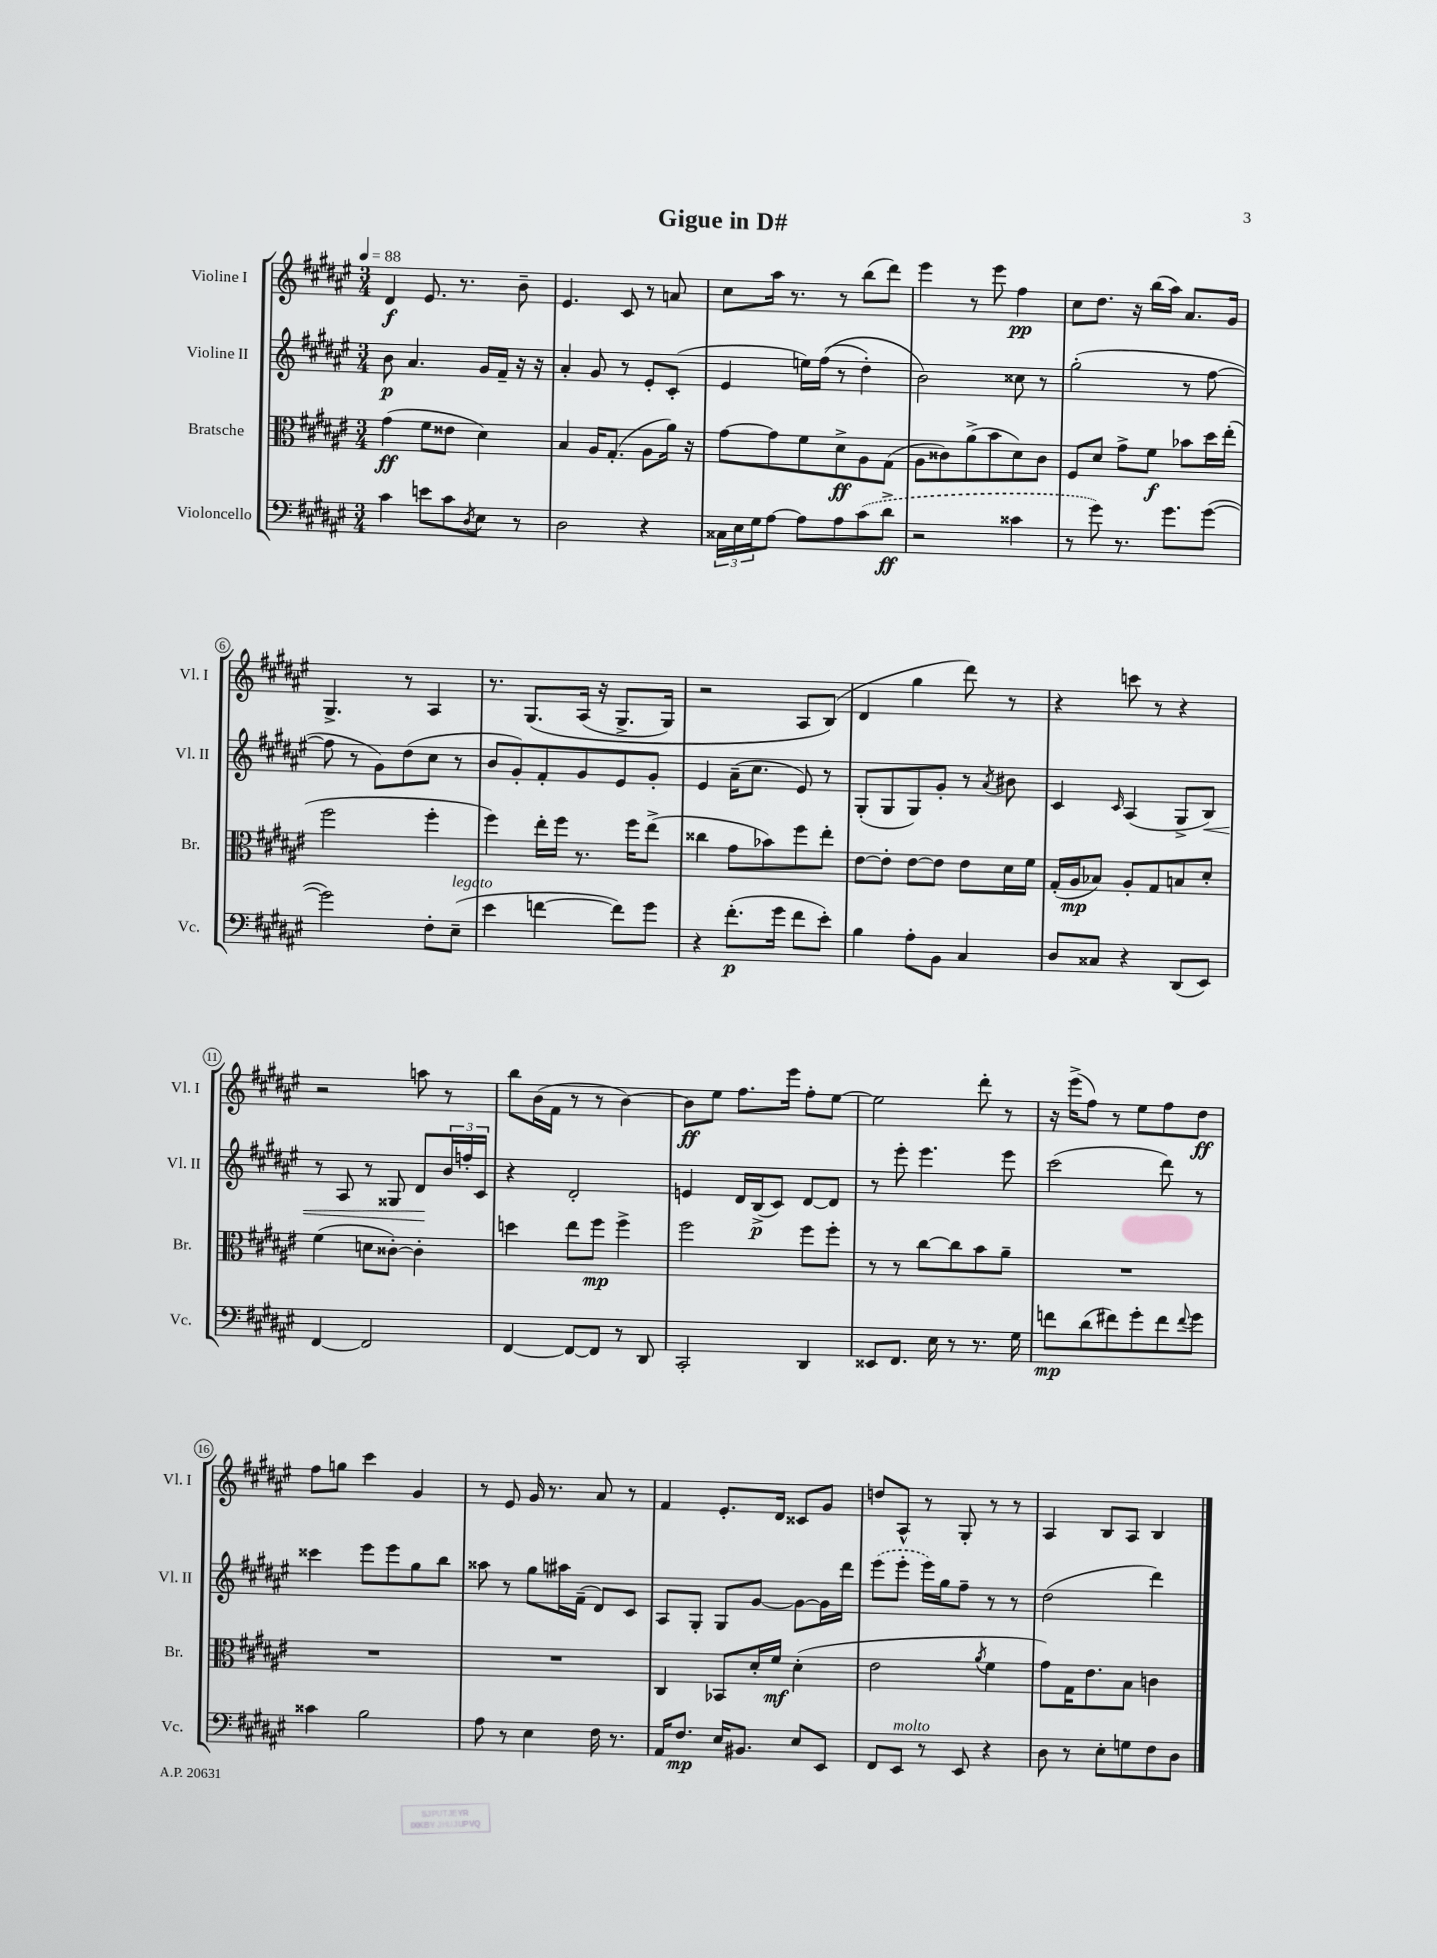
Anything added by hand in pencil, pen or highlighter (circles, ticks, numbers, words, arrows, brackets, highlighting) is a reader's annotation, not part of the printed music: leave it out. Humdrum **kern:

**kern	**kern	**kern	**kern
*staff4	*staff3	*staff2	*staff1
*clefF4	*clefC3	*clefG2	*clefG2
*k[f#c#g#d#a#e#]	*k[f#c#g#d#a#e#]	*k[f#c#g#d#a#e#]	*k[f#c#g#d#a#e#]
*M3/4	*M3/4	*M3/4	*M3/4
*MM88	*MM88	*MM88	*MM88
4c#	(4g#	8b	4d#
.	.	4.a#	.
8e	8f#	.	8.e#
8c#	8e##	.	.
.	.	.	8.r
8qD#	.	.	.
8E#	4d#)	16g#	.
.	.	16f#~	.
8r	.	16r	8b~
.	.	16r	.
=	=	=	=
2D#	4B	4a#'	4.e#
.	16A#	8g#	.
.	(8.G#'	.	.
.	.	8r	8c#
4r	8A#	8e#'	8r
.	16a#)	(8c#'	8a
.	16r	.	.
=	=	=	=
24C##	[8g#	4e#	8cc#
24E#	.	.	.
24G#	.	.	.
[8A#	8g#]	.	16aa#
.	.	.	8.r
8A#]	8f#	16ee)	.
.	.	&((16ff#	.
8A#	8d#^	8r	8r
(8c#	8A#	4dd#')	(8bb
8d#^	(8G#	.	8ddd#)
=	=	=	=
2r	8A#	2b&)	4eee#
.	8c##)	.	.
.	(8a#^	.	8r
.	8b	.	8eee#
4c##	8d#)	8cc##	4ff#
.	8c##	8r	.
=	=	=	=
8r	8F#	(2gg#'	8cc#
8g#)	8d#	.	8.dd#
8.r	8g#^	.	.
.	.	.	16r
.	8f#	.	(16bb
8.g#	.	.	16aa#)
.	8b-	8r	8.a#
([8g#	16dd#	[8ff#	.
.	(16ee#'	.	16g#
=	=	=	=
2g#])	2ff#	8ff#]	4.G#^
.	.	8r	.
.	.	8g#)	.
.	.	(8dd#	8r
8F#'	4ff#'	8cc#	4A#
(8E#~	.	8r	.
=	=	=	=
4e#	4ff#)	8b	8.r
.	.	8g#')	.
.	.	.	&(8.G#
[4f	16ee#'	8f#'	.
.	16ff#	.	.
.	8.r	8g#	(16A#
.	.	.	16r
8f])	.	8e#	8.G#^
.	16ff#	.	.
8g#	(8ee#^	8g#'	.
.	.	.	16G#)
=	=	=	=
4r	4cc##	4e#	2r
(8.f#'	8g#	(16a#~	.
.	.	8.cc#	.
.	8b-)	.	.
16g#	.	.	.
8f#	8ff#	8e#)	8A#
8e#')	8ee#'	8r	(8B&)
=	=	=	=
4B	[8e#	(8G#'	4d#
.	8e#']	8G#	.
8A#'	[8e#	8G#)	4gg#
8BB	8e#]	8g#'	.
4C#	8e#	8r	8ddd#)
.	.	8qa#	.
.	16d#	8b#	8r
.	16f#	.	.
=	=	=	=
8D#	(16G#'	4c#	4r
.	16A#	.	.
8C##	8B-)	.	.
.	.	16qqc#	.
4r	8A#'	(4A#	8ccc
.	8G#	.	8r
(8DD#	8B	8G#^	4r
8EE#)	8d#'	8B)	.
=	=	=	=
[4FF#	(4f#	8r	2r
.	.	8A#	.
2FF#]	8d	8r	.
.	[8c##')	8G##	.
.	4c##']	8d#	8aa
.	.	24b	8r
.	.	24ff'	.
.	.	24c#	.
=	=	=	=
[4FF#	4dd	4r	8bb
.	.	.	(16b
.	.	.	16f#
8FF#_	8ee#	2d#'	8r
8FF#]	8ff#	.	8r
8r	4ff#^	.	[4b)
8DD#	.	.	.
=	=	=	=
2CC#'	2ff#	4e	8b]
.	.	.	8ee#
.	.	16d#	8.ff#
.	.	(16B^	.
.	.	8c#)	.
.	.	.	16eee#
4DD#	8ff#	[8d#	8ff#'
.	8ff#'	8d#]	[8ee#
=	=	=	=
8EE##	8r	8r	2ee#]
8.FF#	8r	8eee#'	.
.	[8cc#	4.eee#	.
16E#	.	.	.
8r	8cc#]	.	.
8.r	8b	.	8ddd#'
.	8a#~	8eee#	8r
16G#	.	.	.
=	=	=	=
8f	2.r	(2ccc#	16r
.	.	.	(16eee#^
(8d#	.	.	8ff#)
8f#)	.	.	8r
8g#'	.	.	8ee#
8f#	.	8ddd#)	8ff#
8qqf#	.	.	.
8g#	.	8r	8dd#
=	=	=	=
4c##	2.r	4ccc##	8ff#
.	.	.	8gg
2B	.	8eee#	4ccc#
.	.	8eee#	.
.	.	8gg#	4g#
.	.	8bb	.
=	=	=	=
8A#	2.r	8aa##	8r
8r	.	8r	8e#
4E#	.	8gg#	16g#
.	.	.	8.r
.	.	16aa#	.
.	.	(16f#~	.
16F#	.	8d#)	8a#
8.r	.	.	.
.	.	8c#	8r
=	=	=	=
16AA#	4C#	8A#	4f#
8.F#	.	.	.
.	.	8G#'	.
16E#	8BB-	8G#	8.e#'
8.BB#	.	.	.
.	16d#'	[8g#	.
.	16f#	.	16d#
8E#	(4d#'	8g#_	8c##
8EE#	.	16g#]	8g#
.	.	16ddd#	.
=	=	=	=
8FF#	2e#	(8eee#	8dd
8EE#	.	8eee#'	8A#^^
8r	.	16eee#)	8r
.	.	16gg#	.
8EE#	.	8ff#~	8G#'
.	8qa#	.	.
4r	4f#	8r	8r
.	.	8r	8r
=	=	=	=
8D#	8g#)	(2dd#	4A#
8r	16G#	.	.
.	8.e#	.	.
8E#'	.	.	8B
8G	8B	.	8A#
8F#	4c	4ddd#)	4B
8D#	.	.	.
==	==	==	==
*-	*-	*-	*-
